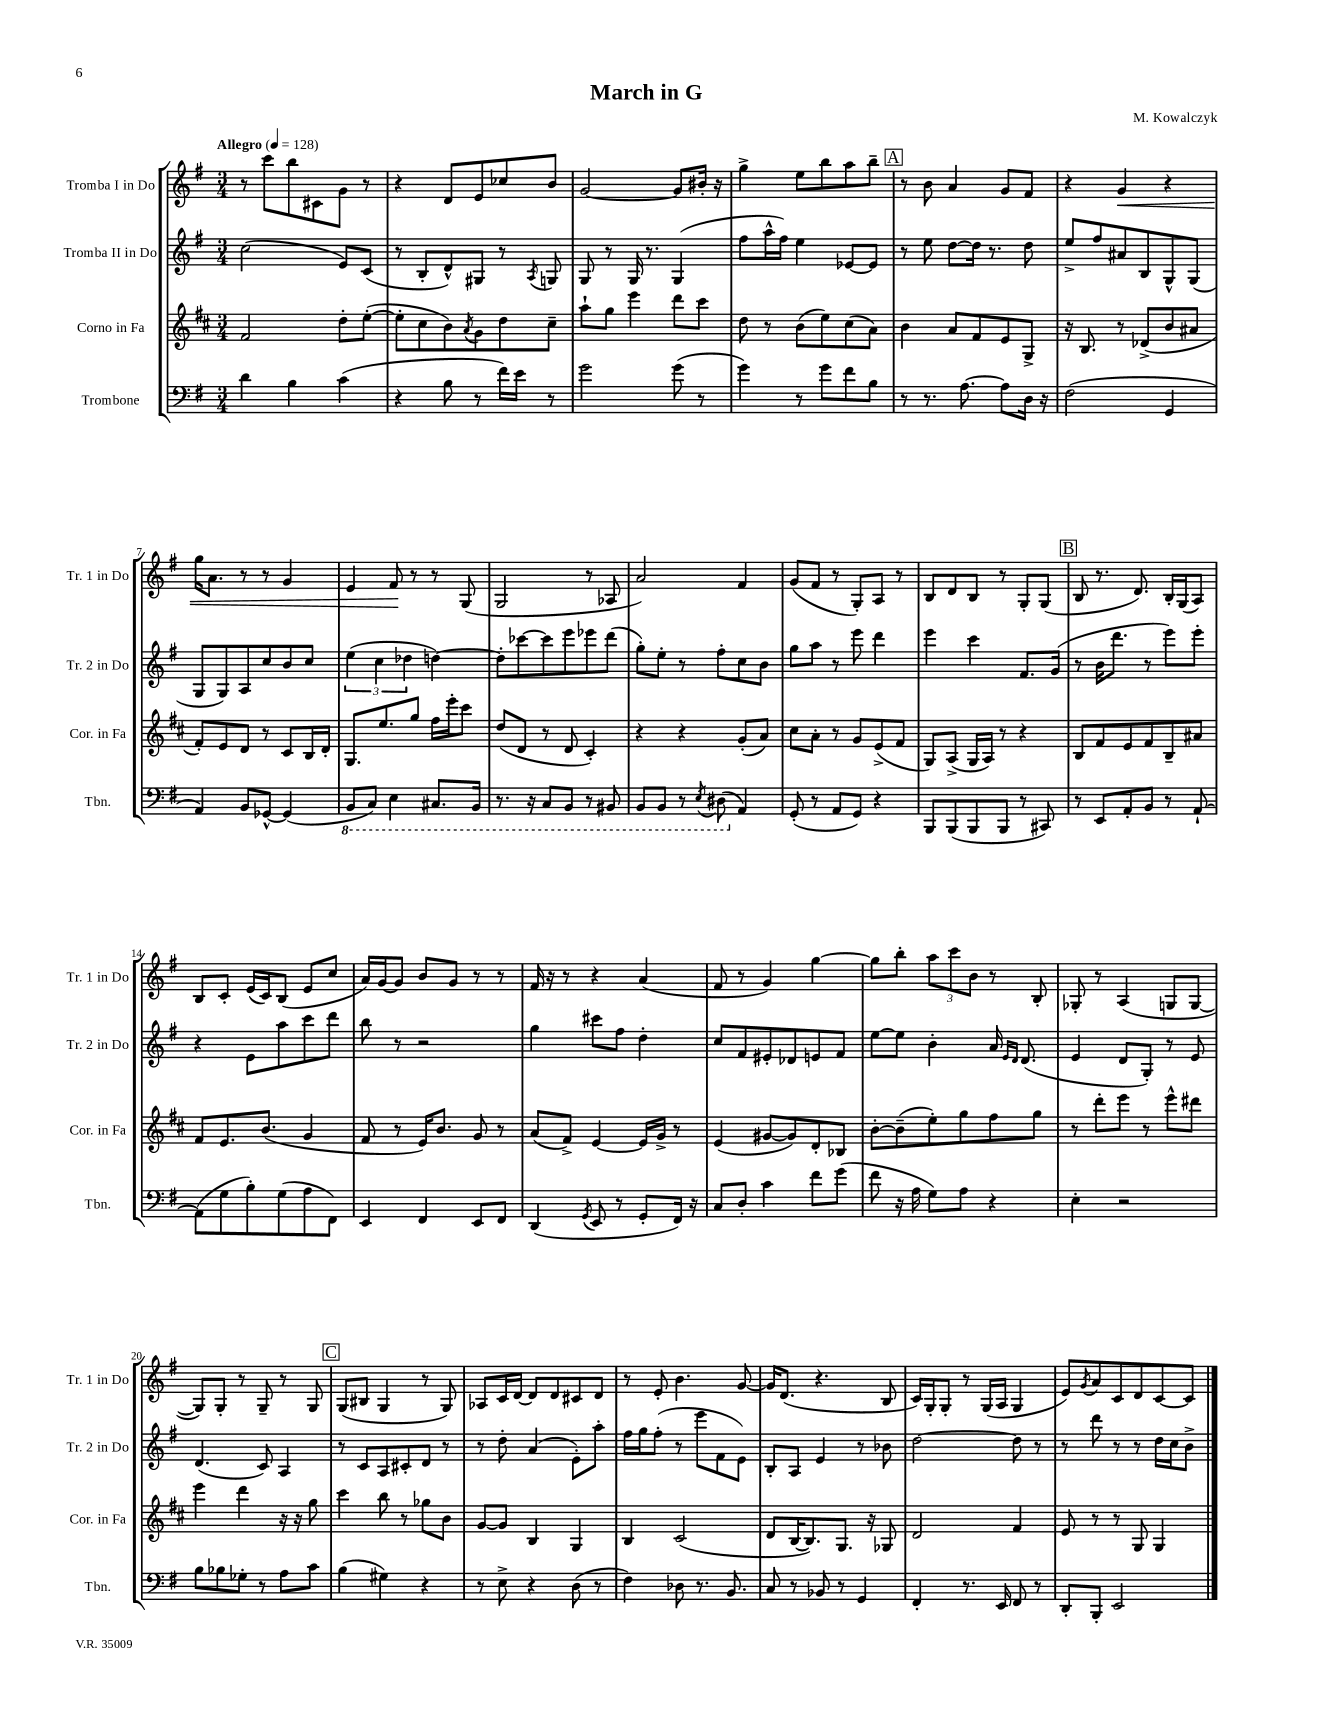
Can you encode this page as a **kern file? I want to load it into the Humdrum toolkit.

**kern	**kern	**kern	**kern	**dynam
*part4	*part3	*part2	*part1	*part1
*staff4	*staff3	*staff2	*staff1	*staff1
*I"Trombone	*I"Corno in Fa	*I"Tromba II in Do	*I"Tromba I in Do	*
*I'Tbn.	*I'Cor. in Fa	*I'Tr. 2 in Do	*I'Tr. 1 in Do	*
*clefF4	*clefG2	*clefG2	*clefG2	*
*k[f#]	*k[f#c#]	*k[f#]	*k[f#]	*
*M3/4	*M3/4	*M3/4	*M3/4	*
*MM128	*MM128	*MM128	*MM128	*
=1	=1	=1	=1	=1
!	!	!	!LO:TX:a:B:t=Allegro	!
4d\	2f#/	(2cc\	8r	.
.	.	.	8ccc\L	.
4B\	.	.	8bb\	.
.	.	.	8c#X\	.
(4c\	8dd'\L	8e/L)	8g\J	.
.	([8ee'\J	(8c/J	8r	.
=2	=2	=2	=2	=2
4r	8ee'\L]	8r	4r	.
.	8cc#\	8B'/L	.	.
8B\	8b\)	8d^^/)	8d/L	.
.	8qa/	.	.	.
8r	8g\	8G#X/J	8e/	.
16f#\LL)	8dd\	8r	8cc-X/	.
16e\JJ	.	.	.	.
.	.	8qA/	.	.
8r	8cc#~\J	8Gn/	8b/J	.
=3	=3	=3	=3	=3
2g\	8aa`\L	8G/	[2g/	.
.	8gg\J	8r	.	.
.	4eee\	16G/	.	.
.	.	8.r	.	.
(8g\	8ddd\L	(4G/	8g/L]	.
8r	8ccc#\J	.	16b#X'/Jk	.
.	.	.	16r	.
=4	=4	=4	=4	=4
4g\)	8dd\	8ff#\L	4gg^\	.
.	8r	16aa^^\L	.	.
.	.	16ff#\JJ)	.	.
8r	(8b\L	4ee\	8ee\L	.
8g\L	8ee\)	.	8bb\	.
8f#\	(8cc#\	[8e-X/L	8aa\	.
8B\J	8a\J)	8e-/J]	8bb~\J	.
!!LO:REH:place=s1:t=A
=5	=5	=5	=5	=5
8r	4b\	8r	8r	.
8.r	.	8ee\	8b\	.
.	8a/L	[8dd\L	4a/	.
[8.A\	.	.	.	.
.	8f#/	16dd\Jk]	.	.
.	.	8.r	.	.
8A\L]	8e/	.	8g/L	.
16D\Jk	8G^/J	8dd\	8f#/J	.
16r	.	.	.	.
=6	=6	=6	=6	=6
(2F#\	16r	8ee^/L	4r	.
.	8.B/	.	.	.
.	.	8ff#/	.	.
!	!	!	!	!LO:HP:b
.	8r	8a#X/	4g/	<
.	(8d-X^/L	8B/	.	.
4GG/	8b/	8G^^/	4r	.
.	8a#X/J	(8G/J	.	.
!!LO:LB:g=z
=7	=7	=7	=7	=7
4AA/)	8f#'/L)	8G/L	16gg\KL	.
.	.	.	8.a\J	.
.	8e/	8G/)	.	.
8BB/L	8d/J	8A/	8r	.
[8GG-X^^/J	8r	8cc/	8r	.
(4GG-/]	8c#/L	8b/	4g/	.
.	16B/L	8cc/J	.	.
.	16d'/JJ	.	.	.
=8	=8	=8	=8	=8
*8ba	*	*	*	*
8BBB/L	8.G/L	(6ee\	4e/	.
8CC/J)	.	.	.	.
.	.	6cc\	.	.
.	8.ee/	.	.	.
4EE\	.	.	8f#/	.
.	.	6dd-X\	.	.
.	8gg/J	.	8r	[
8.CC#X/L	16ff#\LL	[4ddn\)	8r	.
.	16eee'\J	.	.	.
.	8ccc#\J	.	(8G/	.
16BBB/Jk	.	.	.	.
=9	=9	=9	=9	=9
8.r	(8dd/L	8dd'\L]	2G/	.
.	8d/J	[8ccc-X\	.	.
16r	.	.	.	.
8CC/L	8r	8ccc-\]	.	.
8BBB/J	8d/	8eee\	.	.
8r	4c#'/)	8eee-X\	8r	.
8BBB#X/	.	(8ddd\J	8A-X/	.
=10	=10	=10	=10	=10
8BBB/L	4r	8gg'\L)	2a/)	.
8BBB/J	.	8ee'\J	.	.
8r	4r	8r	.	.
8qEE/	.	.	.	.
(8DD#X\	.	8ff#'\L	.	.
*X8ba	*	*	*	*
4AA/)	(8g'/L	8cc\	4f#/	.
.	8a/J)	8b\J	.	.
=11	=11	=11	=11	=11
(8GG'/	8cc#\L	8gg\L	(8g/L	.
8r	8a'\J	8aa\J	8f#/J	.
8AA/L	8r	8r	8r	.
8GG/J)	8g/L	8eee\	8G'/L)	.
4r	(8e^/	4ddd\	8A/J	.
.	8f#/J	.	8r	.
=12	=12	=12	=12	=12
8BBB/L	8G/L)	4eee\	8B/L	.
(8BBB/	(8A^/J	.	8d/	.
8BBB/	16G/LL	4ccc\	8B/J	.
.	16A/JJ)	.	.	.
8BBB/J	8r	.	8r	.
8r	4r	8.f#/L	8G'/L	.
8CC#X/)	.	.	(8G/J	.
.	.	(16g/Jk	.	.
!!LO:REH:place=s1:t=B
=13	=13	=13	=13	=13
8r	8B/L	8r	8B/	.
8EE/L	8f#/	16b\KL	8.r	.
.	.	8.ddd\J	.	.
8AA'/	8e/	.	.	.
.	.	.	8.d/)	.
8BB/J	8f#/	8r	.	.
8r	8B~/	8eee\L)	16B'/LL	.
.	.	.	(16G/J	.
[8AA`/	8a#X/J	8eee'\J	8A/J)	.
!!LO:LB:g=z
=14	=14	=14	=14	=14
(8AA\L]	8f#/L	4r	8B/L	.
8G\	8.e/	.	8c'/J	.
8B'\)	.	8e\L	(16e/LL	.
.	(8.b/J	.	16c/J)	.
(8G\	.	8aa\	(8B/J	.
8A\	4g/	8ccc\	8e/L	.
8FF#\J)	.	8ddd\J	8cc/J	.
=15	=15	=15	=15	=15
4EE/	8f#/	8bb\	16a/LL)	.
.	.	.	[16g/J	.
.	8r	8r	8g/J]	.
4FF#/	16e/KL)	2r	8b/L	.
.	8.b/J	.	.	.
.	.	.	8g/J	.
8EE/L	8g/	.	8r	.
8FF#/J	8r	.	8r	.
=16	=16	=16	=16	=16
(4DD/	(8a/L	4gg\	16f#/	.
.	.	.	16r	.
.	8f#^/J)	.	8r	.
8qGG/	.	.	.	.
8EE/	[4e/	8ccc#X\L	4r	.
8r	.	8ff#\J	.	.
8GG'/L	16e/LL]	4dd'\	(4a/	.
.	16g^/JJ	.	.	.
16FF#/Jk)	8r	.	.	.
16r	.	.	.	.
=17	=17	=17	=17	=17
8C/L	(4e/	8cc/L	8f#/	.
8D'/J	.	8f#/	8r	.
4c\	[8g#X/L	8e#X'/	4g/)	.
.	8g#/])	8d-X/	.	.
8f#\L	8d'/	8en/	[4gg\	.
(8g\J	8B-X/J	8f#/J	.	.
=18	=18	=18	=18	=18
8f#\	[8b'\L	[8ee\L	8gg\L]	.
16r	(8b~\]	8ee\J]	8bb'\J	.
16A\	.	.	.	.
8G\L)	8ee'\)	4b'\	12aa\L	.
.	.	.	12ccc\	.
8A\J	8gg\	.	.	.
.	.	.	12b\J	.
4r	8ff#\	16a/	8r	.
.	.	16qqe/LL	.	.
.	.	16qqd/JJ	.	.
.	.	(8.d/	.	.
.	8gg\J	.	8B'/	.
=19	=19	=19	=19	=19
4E'\	8r	4e/	8G-X'/	.
.	8ddd'\L	.	8r	.
2r	8eee\J	8d/L	(4A/	.
.	8r	8G'/J)	.	.
.	8eee^^\L	8r	8Gn/L	.
.	8ddd#X\J	8e/	[8G/J	.
!!LO:LB:g=z
=20	=20	=20	=20	=20
8B\L	4eee\	(4.d/	8G/L])	.
8B-X\	.	.	8G'/J	.
8G-X'\J	4ddd\	.	8r	.
8r	.	8c/)	8G~/	.
8A\L	16r	4A/	8r	.
.	16r	.	.	.
8c\J	8gg\	.	8G/	.
!!LO:REH:place=s1:t=C
=21	=21	=21	=21	=21
(4B\	4ccc#\	8r	(8G/L	.
.	.	8c/L	8B#X/J	.
4G#X\)	8bb\	8A/	4G/	.
.	8r	8c#X'/	.	.
4r	8gg-X\L	8d/J	8r	.
.	8b\J	8r	8G/)	.
=22	=22	=22	=22	=22
8r	[8g/L	8r	8A-X/L	.
8E^\	8g/J]	8dd'\	16c/L	.
.	.	.	[16d/JJ	.
4r	4B/	(4a/	8d/L]	.
.	.	.	8d/	.
(8D\	4G/	8e'\L)	8c#X/	.
8r	.	8aa'\J	8d/J	.
=23	=23	=23	=23	=23
4F#\)	4B/	16ff#\LL	8r	.
.	.	16gg\J	.	.
.	.	(8ff#'\J	8e'/	.
8D-X\	(2c#/	8r	4.b\	.
8.r	.	8eee\L	.	.
.	.	8f#\	.	.
8.BB/	.	.	.	.
.	.	8e\J)	[8g/	.
=24	=24	=24	=24	=24
8C/	8d/L	8B'/L	16g/KL]	.
.	.	.	(8.d/J	.
8r	[16B/K	8A/J	.	.
.	8.B/])	.	.	.
8BB-X/	.	4e/	4.r	.
8r	8.G/J	.	.	.
4GG/	.	8r	.	.
.	16r	.	.	.
.	8G-X/	8b-X\	8B/	.
=25	=25	=25	=25	=25
4FF#'/	2d/	[2dd\	16c/LL)	.
.	.	.	16G'/J	.
.	.	.	8G'/J	.
8.r	.	.	8r	.
.	.	.	(16G/LL	.
16EE/	.	.	16A/JJ	.
8FF#/	4f#/	8dd\]	4G/	.
8r	.	8r	.	.
=26	=26	=26	=26	=26
8DD'/L	8e/	8r	8e/L)	.
.	.	.	8qg/	.
8BBB'/J	8r	8ddd\	8a/	.
2EE/	8r	8r	8c/	.
.	8G/	8r	8d/	.
.	4G/	16dd\LL	[8c/	.
.	.	16cc\J	.	.
.	.	8b^\J	8c/J]	.
==	==	==	==	==
*-	*-	*-	*-	*-
